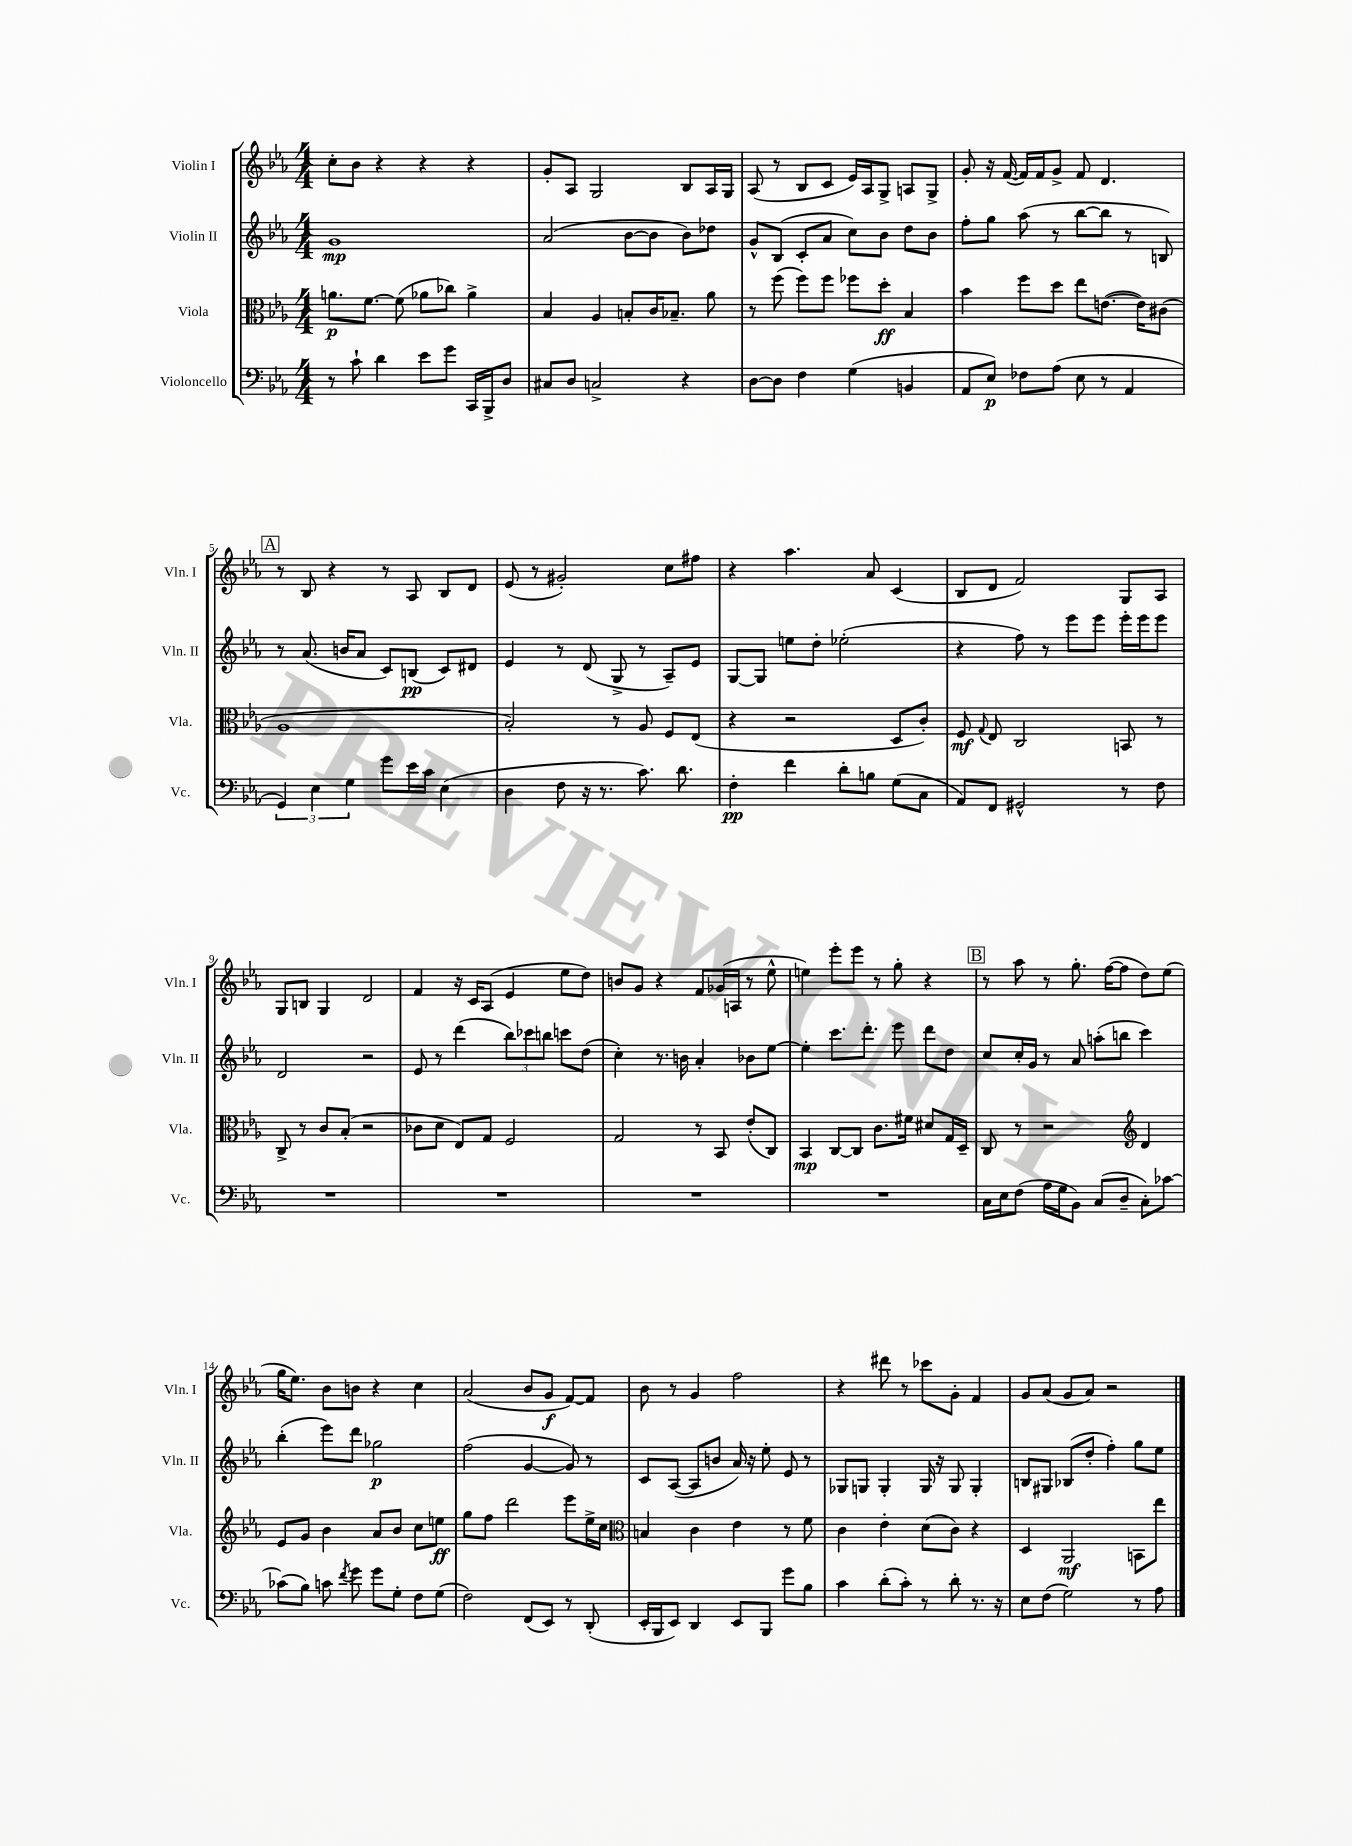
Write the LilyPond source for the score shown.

<<
\new StaffGroup <<
\new Staff = "s0" \with { instrumentName = "Violin I" shortInstrumentName = "Vln. I" } {
    \clef treble \key ees \major \numericTimeSignature \time 4/4
    \autoBeamOff c''8[-. bes'8] r4 r4 r4 |
    g'8[-. aes8] g2 bes8[ aes16 g16] |
    aes8( r8 bes8[ c'8] ees'16[) aes16 g8]-> a8[ g8]-> |
    g'8-. r16 f'16~( f'16[) f'16 g'8]-> f'8 d'4. |
    \mark \markup { \box "A" } r8 bes8 r4 r8 aes8 bes8[ d'8] |
    ees'8( r8 gis'2-.) c''8[ fis''8] |
    r4 aes''4. aes'8 c'4( |
    bes8[ d'8] f'2) g8[ aes8] |
    g8[ b8] g4 d'2 |
    f'4 r16 c'16[ aes8]( ees'4 ees''8[ d''8]) |
    b'8[ g'8] r4 f'8[ ges'16( a16] r8 ees''8-^ |
    e''4) ees'''8[-. ees'''8] r8 g''8-. r4 |
    \mark \markup { \box "B" } r8 aes''8 r8 g''8.-. f''16[~( f''8] d''8[) ees''8]( |
    g''16[ ees''8.]) bes'8[ b'8] r4 c''4 |
    aes'2( bes'8[ g'8]\f f'8[~) f'8] |
    bes'8 r8 g'4 f''2 |
    r4 dis'''8 r8 ces'''8[ g'8]-. f'4 |
    g'8[ aes'8]( g'8[ aes'8]) r2 \bar "|." |
}
\new Staff = "s1" \with { instrumentName = "Violin II" shortInstrumentName = "Vln. II" } {
    \clef treble \key ees \major \numericTimeSignature \time 4/4
    \autoBeamOff g'1\mp |
    aes'2( bes'8[~ bes'8] bes'8[) des''8] |
    g'8[-^ bes8]( c'8[-. aes'8] c''8[) bes'8] d''8[ bes'8] |
    f''8[-. g''8] aes''8( r8 bes''8[~ bes''8] r8 b8) |
    \mark \markup { \box "A" } r8 aes'8.( b'16[ aes'8] c'8[) b8]\pp( c'8[) dis'8] |
    ees'4 r8 d'8( g8-> r8 aes8[--) ees'8] |
    g8[~ g8] e''8[ d''8]-. ees''2-.( |
    r4 f''8) r8 ees'''8[ ees'''8] ees'''16[-. ees'''16 ees'''8] |
    d'2 r2 |
    ees'8 r8 d'''4( \tuplet 3/2 { bes''8[) ces'''8 b''8] } c'''8[ d''8]( |
    c''4-.) r8. b'16 aes'4-. bes'8[ ees''8]~ |
    ees''4-. c'''8.[ d'''8.]-. ees'''8 d'''8[ d''8] |
    \mark \markup { \box "B" } c''8[ c''16-. g'16] r8 aes'8 a''8[-.( b''8] c'''4) |
    bes''4-.( ees'''8[) d'''8] ges''2\p |
    f''2( g'4~ g'8) r8 |
    c'8[ aes8]~( aes8[ b'8] aes'16) r16 ees''8-. ees'8 r8 |
    ges8[ g8] g4-. g16 r16 g8 g4-. |
    b8[ gis8] bes8[( d''8]-. f''4-.) g''8[ ees''8] \bar "|." |
}
\new Staff = "s2" \with { instrumentName = "Viola" shortInstrumentName = "Vla." } {
    \clef alto \key ees \major \numericTimeSignature \time 4/4
    \autoBeamOff a'8.[\p f'8.]~ f'8( aes'8[ ces''8]) aes'4-> |
    bes4 aes4 b8[-. c'16 bes8.]-- aes'8 |
    r8 f''8( f''8[) f''8] fes''8[ d''8]-.\ff bes4 |
    bes'4 f''8[ d''8] ees''8[ e'8.]~( e'16[) cis'8]( |
    \mark \markup { \box "A" } aes1 |
    bes2-.) r8 aes8 f8[ ees8]( |
    r4 r2 d8[ c'8]-.) |
    f8\mf \appoggiatura { g8 } ees8 c2 b,8 r8 |
    c8-> r8 c'8[ bes8]-.( r2 |
    ces'8[ d'8] ees8[) g8] f2 |
    g2 r8 bes,8 ees'8[-.( c8]) |
    bes,4\mp c8[~ c8] c'8.[ fis'16] dis'8[ g16 d16]-- |
    \mark \markup { \box "B" } c8 r8 r2 \clef treble d'4 |
    ees'8[ g'8] bes'4 aes'8[ bes'8] c''8[ e''8]\ff |
    g''8[ f''8] d'''2 ees'''8[ ees''16-> c''16] |
    \clef alto b4 c'4 ees'4 r8 f'8 |
    c'4 ees'4-. d'8[( c'8]) r4 |
    d4 aes,2\mf b,8[ ees''8] \bar "|." |
}
\new Staff = "s3" \with { instrumentName = "Violoncello" shortInstrumentName = "Vc." } {
    \clef bass \key ees \major \numericTimeSignature \time 4/4
    \autoBeamOff r8 c'8-! d'4 ees'8[ g'8] c,16[ bes,,16-> d8] |
    cis8[ d8] c2-> r4 |
    d8[~ d8] f4 g4( b,4 |
    aes,8[ ees8]\p) fes8[ aes8]( ees8 r8 aes,4 |
    \mark \markup { \box "A" } \tuplet 3/2 { g,4) ees4 g4 } g'8[ ees'16 c'16] ees4( |
    d4 f8 r16 r8. c'8.) d'8. |
    f4-.\pp f'4 d'8[-. b8] g8[( c8] |
    aes,8[) f,8] gis,2-^ r8 f8 |
    R1 |
    R1 |
    R1 |
    R1 |
    \mark \markup { \box "B" } c16[ ees16 f8]( aes16[ g16 bes,8]) c8[( d8]-- c8[-.) ces'8]~ |
    ces'8[( bes8]) c'8 \acciaccatura { f'8 } g'8 g'8[ g8]-. f8[ g8]( |
    f2) f,8[( ees,8]) r8 d,8-.( |
    ees,16[-. bes,,16 ees,8]) d,4 ees,8[ bes,,8] g'8[ bes8] |
    c'4 d'8[-.( c'8]-.) r8 d'8-. r8. r16 |
    ees8[ f8]( g2) r8 aes8 \bar "|." |
}
>>
>>
